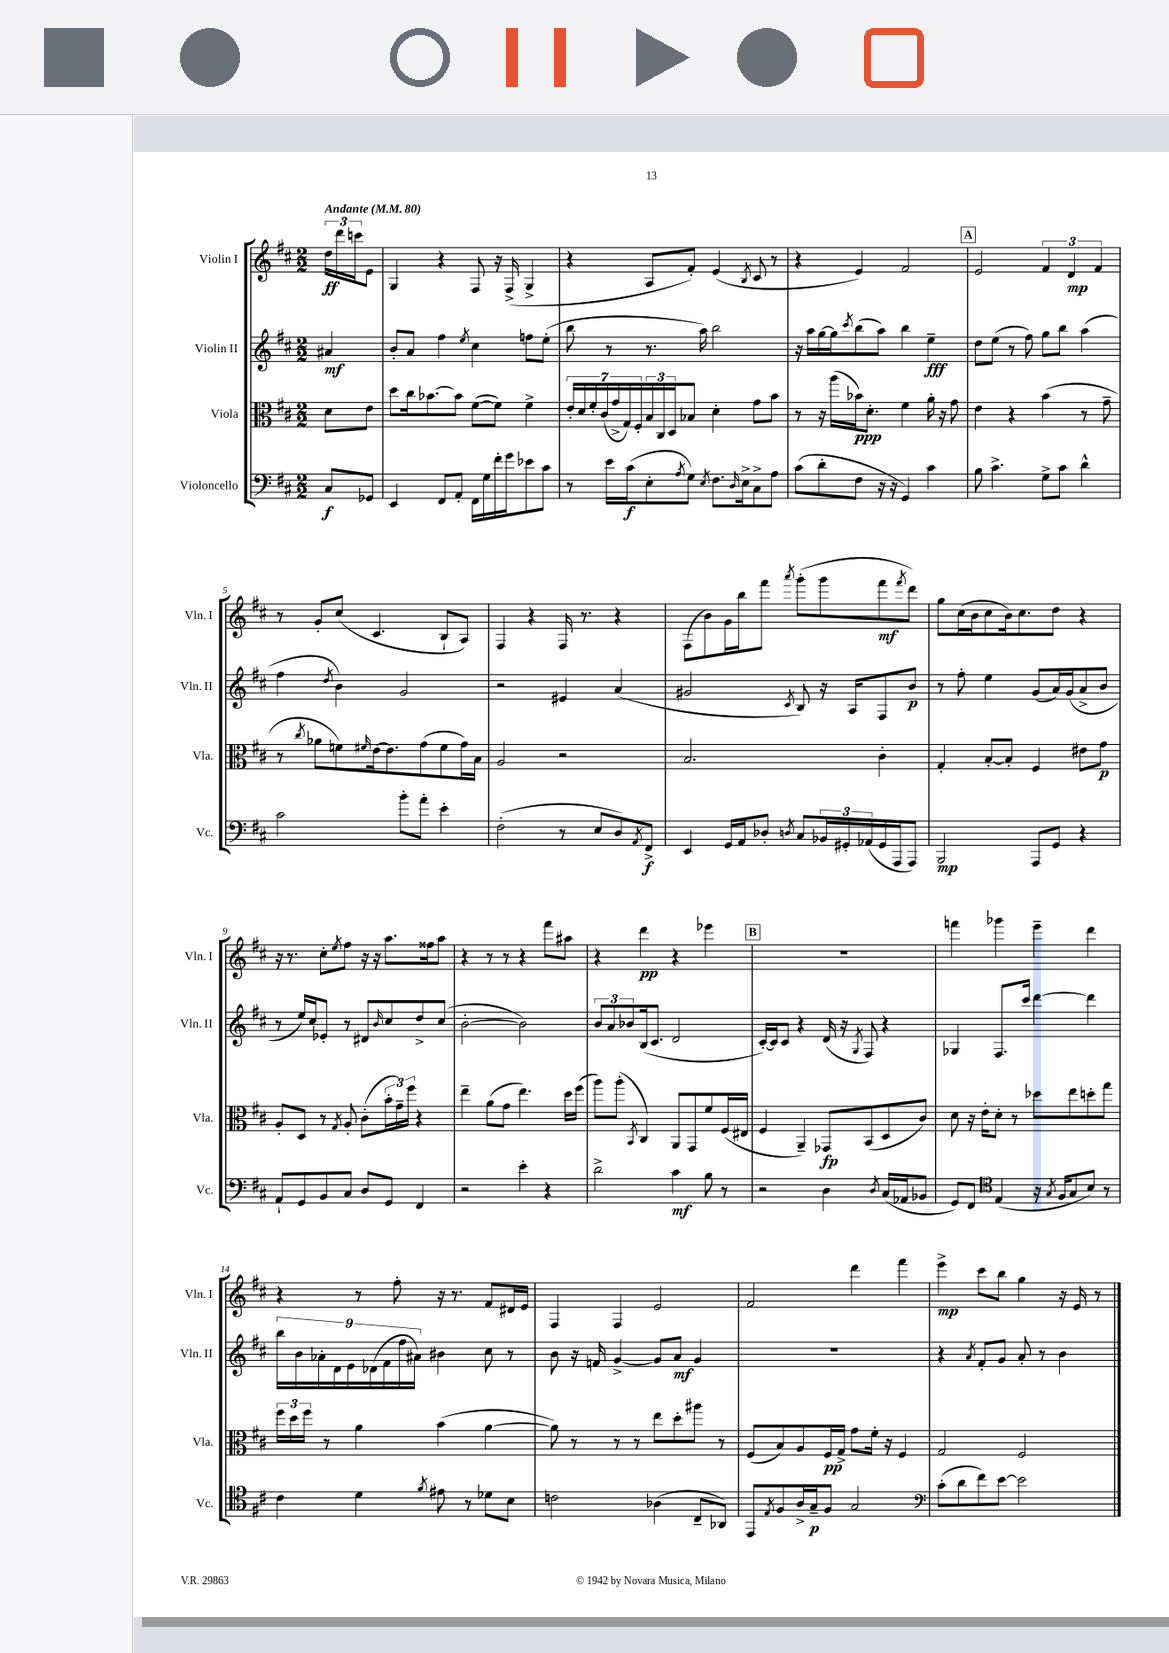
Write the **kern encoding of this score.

**kern	**dynam	**kern	**dynam	**kern	**dynam	**kern	**dynam
*part4	*part4	*part3	*part3	*part2	*part2	*part1	*part1
*staff4	*staff4	*staff3	*staff3	*staff2	*staff2	*staff1	*staff1
*I"Violoncello	*	*I"Viola	*	*I"Violin II	*	*I"Violin I	*
*I'Vc.	*	*I'Vla.	*	*I'Vln. II	*	*I'Vln. I	*
*clefF4	*	*clefC3	*	*clefG2	*	*clefG2	*
*k[f#c#]	*	*k[f#c#]	*	*k[f#c#]	*	*k[f#c#]	*
*M2/2	*	*M2/2	*	*M2/2	*	*M2/2	*
*MM80	*	*MM80	*	*MM80	*	*MM80	*
=	=	=	=	=	=	=	=
!	!	!	!	!	!	!LO:TX:a:B:t=Andante	!
8C#/L	f	8d\L	.	4a#X/	mf	24dd\LL	ff
.	.	.	.	.	.	24ddd\	.
.	.	.	.	.	.	24cccn\J	.
8GG-X/J	.	8e\J	.	.	.	8e\J	.
=1	=1	=1	=1	=1	=1	=1	=1
4EE/	.	8dd\L	.	8b'/L	.	4G/	.
.	.	16cc#\k	.	8a/J	.	.	.
.	.	[8.b-X\	.	.	.	.	.
8FF#/L	.	.	.	4ff#\	.	4r	.
8AA'/J	.	8b-\J]	.	.	.	.	.
.	.	.	.	8qee/	.	.	.
16FF#\LL	.	([8f#\L	.	4cc#\	.	8F#/	.
16G\	.	.	.	.	.	.	.
16f#'\	.	8f#\J])	.	.	.	16r	.
16g\J	.	.	.	.	.	(16F#^/	.
8e-X\	.	4f#^\	.	8ffn\L	.	4G^/	.
8c#\J	.	.	.	(8ee'\J	.	.	.
=2	=2	=2	=2	=2	=2	=2	=2
8r	.	28e'/LL	.	8bb\	.	4r	.
.	.	28d/	.	.	.	.	.
.	.	28f#'/	.	.	.	.	.
.	.	(28c#/	.	.	.	.	.
16e\LL	.	.	.	8r	.	.	.
.	.	28g^/	.	.	.	.	.
.	.	28G/)	.	.	.	.	.
(16c#\J	f	.	.	.	.	.	.
.	.	28F#'/	.	.	.	.	.
8E'\	.	24B/	.	8.r	.	8A/L	.
.	.	24C#/	.	.	.	.	.
.	.	24D/J	.	.	.	.	.
8qA/	.	.	.	.	.	.	.
8G\J)	.	8B-X/J	.	.	.	8f#'/J)	.
.	.	.	.	16aa\)	.	.	.
8qE/	.	.	.	.	.	.	.
8.F#\L	.	4d'\	.	2bb\	.	(4e/	.
16qqD/	.	.	.	.	.	.	.
16E^\k	.	.	.	.	.	.	.
.	.	.	.	.	.	8qB/	.
8C#^\	.	8g\L	.	.	.	8c#/	.
8A\J	.	8b\J	.	.	.	8r	.
=3	=3	=3	=3	=3	=3	=3	=3
(8c#\L	.	8r	.	16r	.	4r	.
.	.	.	.	16aa\LL	.	.	.
8d'\	.	16r	.	[16gg\	.	.	.
.	.	(16aa\LL	.	16gg\J]	.	.	.
.	.	.	.	8qccc#/	.	.	.
8F#\J	.	16b-X\J)	ppp	(8bb\	.	4e/)	.
.	.	8.d'\J	.	.	.	.	.
16r	.	.	.	8aa\J)	.	.	.
16r	.	.	.	.	.	.	.
4GG/)	.	4f#\	.	4bb\	.	2f#/	.
4c#\	.	16a'\	.	4ee~\	fff	.	.
.	.	16r	.	.	.	.	.
.	.	8g\	.	.	.	.	.
!!LO:REH:place=s1:t=A
=4	=4	=4	=4	=4	=4	=4	=4
8B\	.	4e\	.	8dd\L	.	2e/	.
4.c#^\	.	.	.	(8ee\J	.	.	.
.	.	4r	.	8r	.	.	.
.	.	.	.	8ff#\)	.	.	.
8G^\L	.	(4b\	.	8gg\L	.	6f#/	.
8c#\J	.	.	.	8bb\J	.	.	.
.	.	.	.	.	.	6d/	mp
4d^^\	.	8r	.	(4aa\	.	.	.
.	.	.	.	.	.	6f#/	.
.	.	8g~\	.	.	.	.	.
!!LO:LB:g=z
=5	=5	=5	=5	=5	=5	=5	=5
2c#\	.	8r	.	4ff#\	.	8r	.
.	.	8qcc#/	.	.	.	.	.
.	.	8a-X\L	.	.	.	8g'/L	.
.	.	.	.	8qdd/	.	.	.
.	.	8fn\)	.	4b\)	.	(8cc#/J	.
.	.	16qqf#X/	.	.	.	.	.
.	.	[16e\k	.	.	.	4.c#/	.
.	.	8.e\]	.	.	.	.	.
8b'\L	.	.	.	2g/	.	.	.
8a'\J	.	(8g\	.	.	.	.	.
4e'\	.	8f#\	.	.	.	8B`/L	.
.	.	16g\L)	.	.	.	8A/J)	.
.	.	16B\JJ	.	.	.	.	.
=6	=6	=6	=6	=6	=6	=6	=6
(2F#'\	.	2A/	.	2r	.	4F#/	.
.	.	.	.	.	.	4r	.
8r	.	2r	.	4e#X/	.	16F#/	.
.	.	.	.	.	.	8.r	.
8E/L	.	.	.	.	.	.	.
8D/)	.	.	.	(4a/	.	4r	.
8qAA/	.	.	.	.	.	.	.
8FF#^/J	f	.	.	.	.	.	.
=7	=7	=7	=7	=7	=7	=7	=7
4EE/	.	2.B/	.	2g#X/	.	(8F#\L	.
.	.	.	.	.	.	8b\)	.
16GG/LL	.	.	.	.	.	16g\L	.
16AA/J	.	.	.	.	.	16bb\J	.
8D-X'/J	.	.	.	.	.	8fff#\J	.
8qDn/	.	.	.	8qc#/	.	8qaaa/	.
8C#/L	.	.	.	8B/)	.	(8ggg'\L	.
24BB-X/L	.	.	.	16r	.	8ggg\	.
24GG#X'/	.	.	.	.	.	.	.
.	.	.	.	16A/KL	.	.	.
(24AA-X/	.	.	.	.	.	.	.
16GG#/	.	4c#'\	.	8F#/	.	8fff#\	mf
16AAA/J	.	.	.	.	.	.	.
.	.	.	.	.	.	8qfff#/	.
8AAA/J)	.	.	.	8b/J	p	8ddd\J)	.
=8	=8	=8	=8	=8	=8	=8	=8
2BBB/	mp	4G'/	.	8r	.	8gg\L	.
.	.	.	.	8ff#'\	.	(16cc#\L	.
.	.	.	.	.	.	16b\J	.
.	.	[8B'/L	.	4ee\	.	8cc#\	.
.	.	8B'/J]	.	.	.	16b\k)	.
.	.	.	.	.	.	8.cc#\	.
8AAA/L	.	4F#/	.	(8g/L	.	.	.
8GG/J	.	.	.	16a/L)	.	8dd\J	.
.	.	.	.	(16g/J	.	.	.
4r	.	8e#X\L	.	8a^/	.	4r	.
.	.	8g\J	p	8b/J	.	.	.
!!LO:LB:g=z
=9	=9	=9	=9	=9	=9	=9	=9
8AA`/L	.	8A'/L	.	8r	.	16r	.
.	.	.	.	.	.	8.r	.
8GG/	.	8D/J	.	16ee/LL)	.	.	.
.	.	.	.	16cc#/J	.	.	.
8BB/	.	8r	.	8e-X'/J	.	8cc#'\L	.
.	.	8qG/	.	.	.	8qee/	.
8C#/J	.	8A'/	.	8r	.	8ff#\J	.
8D/L	.	(8c#'\L	.	8d#X/L	.	16r	.
.	.	.	.	.	.	16r	.
.	.	.	.	16qqb/	.	.	.
8GG/J	.	24b'\L	.	8cc#/	.	8.aa\L	.
.	.	24g~\)	.	.	.	.	.
.	.	24ff#\JJ	.	.	.	.	.
4FF#/	.	4r	.	8dd^/	.	.	.
.	.	.	.	.	.	16ff##X\k	.
.	.	.	.	(8cc#/J	.	8aa\J	.
=10	=10	=10	=10	=10	=10	=10	=10
2r	.	4ee~\	.	[2b'\	.	4r	.
.	.	(8a\L	.	.	.	8r	.
.	.	8g\J	.	.	.	8r	.
4e'\	.	4.ee\)	.	2b\])	.	4r	.
4r	.	.	.	.	.	8fff#\L	.
.	.	16dd\LL	.	.	.	8aa#X\J	.
.	.	(16ff#\JJ	.	.	.	.	.
=11	=11	=11	=11	=11	=11	=11	=11
2d^\	.	8aa\L)	.	12b/L	.	4r	.
.	.	.	.	12a/	.	.	.
.	.	(8aa'\J	.	.	.	.	.
.	.	.	.	12b-X/	.	.	.
.	.	8qBB/	.	.	.	.	.
.	.	4C#/)	.	(16B/k	.	4ddd\	pp
.	.	.	.	8.c#/J	.	.	.
4c#\	mf	8AA/L	.	2d/	.	4r	.
.	.	8GG/	.	.	.	.	.
8B\	.	8f#/	.	.	.	4eee-X\	.
8r	.	(16F#/L	.	.	.	.	.
.	.	16E#X/JJ	.	.	.	.	.
!!LO:REH:place=s1:t=B
=12	=12	=12	=12	=12	=12	=12	=12
2r	.	4F#/	.	[16c#'/LL)	.	1r	.
.	.	.	.	16c#/J]	.	.	.
.	.	.	.	8c#/J	.	.	.
.	.	4AA~/)	.	4r	.	.	.
4D\	.	8GG-X/L	fp	(16d/	.	.	.
.	.	.	.	16r	.	.	.
.	.	.	.	8qG/	.	.	.
.	.	(8BB/	.	8F#/)	.	.	.
8qD/	.	.	.	.	.	.	.
(16C#/LL	.	8D/	.	4r	.	.	.
16AA-X/J	.	.	.	.	.	.	.
8BB-X/J	.	8c#/J)	.	.	.	.	.
=13	=13	=13	=13	=13	=13	=13	=13
8GG/L)	.	8d\	.	4G-X/	.	4fffn\	.
8FF#/J	.	16r	.	.	.	.	.
.	.	16e'\KL	.	.	.	.	.
*clefC4	*	*	*	*	*	*	*
(4E/	.	8d'\J	.	8.F#/L	.	4ggg-X\	.
.	.	8r	.	.	.	.	.
.	.	.	.	16ccc#/Jk	.	.	.
16r	.	8dd-X\L	.	[4ddd\	.	4eee~\	.
8qG/	.	.	.	.	.	.	.
16F#/KL	.	.	.	.	.	.	.
8G/	.	8ee\	.	.	.	.	.
8B/J)	.	8ddn'\	.	4ddd\]	.	4ddd\	.
8r	.	8gg\J	.	.	.	.	.
!!LO:LB:g=z
=14	=14	=14	=14	=14	=14	=14	=14
4c#\	.	24ff#\LL	.	18bb\LL	.	4r	.
.	.	24dd\	.	.	.	.	.
.	.	.	.	18b\	.	.	.
.	.	24ff#\JJ	.	.	.	.	.
.	.	.	.	18a-X'\	.	.	.
.	.	8r	.	.	.	.	.
.	.	.	.	18d\	.	.	.
.	.	.	.	18e\	.	.	.
4d\	.	4a\	.	.	.	8r	.
.	.	.	.	(18d-X\	.	.	.
.	.	.	.	18f#\	.	.	.
.	.	.	.	.	.	8ff#'\	.
.	.	.	.	18ff#\	.	.	.
.	.	.	.	18a#X\JJ)	.	.	.
8qf#/	.	.	.	.	.	.	.
8e#X\	.	(4b\	.	4b#X\	.	16r	.
.	.	.	.	.	.	8.r	.
8r	.	.	.	.	.	.	.
8d-X\L	.	[4a\	.	8cc#\	.	8f#/L	.
8B\J	.	.	.	8r	.	16d#X/L	.
.	.	.	.	.	.	16e/JJ	.
=15	=15	=15	=15	=15	=15	=15	=15
2cn\	.	8a\])	.	8b\	.	4F#/	.
.	.	8r	.	16r	.	.	.
.	.	.	.	16fn/	.	.	.
.	.	8r	.	[4g^/	.	4F#/	.
.	.	8r	.	.	.	.	.
(4A-X\	.	8ee\L	.	8g/L]	.	2e/	.
.	.	8dd'\	.	8a/J	mf	.	.
8C#~/L	.	8aa#X\J	.	4g/	.	.	.
8AA-X/J)	.	8r	.	.	.	.	.
=16	=16	=16	=16	=16	=16	=16	=16
8EE/L	.	(8F#/L	.	1r	.	2f#/	.
8qE/	.	.	.	.	.	.	.
8F#/	.	8B/)	.	.	.	.	.
16A^/L	.	8A/	.	.	.	.	.
16G~/J	p	.	.	.	.	.	.
8F#/J	.	16F#/L	pp	.	.	.	.
.	.	16G^/JJ	.	.	.	.	.
2G/	.	8g\L	.	.	.	4ddd\	.
.	.	16f#'\Jk	.	.	.	.	.
.	.	16r	.	.	.	.	.
.	.	4F#/	.	.	.	4fff#\	.
=17	=17	=17	=17	=17	=17	=17	=17
*clefF4	*	*	*	*	*	*	*
(8c#'\L	.	2G/	.	4r	.	4eee^\	mp
8d\	.	.	.	.	.	.	.
.	.	.	.	8qa/	.	.	.
8f#\)	.	.	.	8f#'/L	.	8ccc#\L	.
[8e\J	.	.	.	8g/J	.	8bb\J	.
2e\]	.	2F#/	.	8a'/	.	4gg\	.
.	.	.	.	8r	.	.	.
.	.	.	.	4b\	.	16r	.
.	.	.	.	.	.	16e/	.
.	.	.	.	.	.	8r	.
==	==	==	==	==	==	==	==
*-	*-	*-	*-	*-	*-	*-	*-
